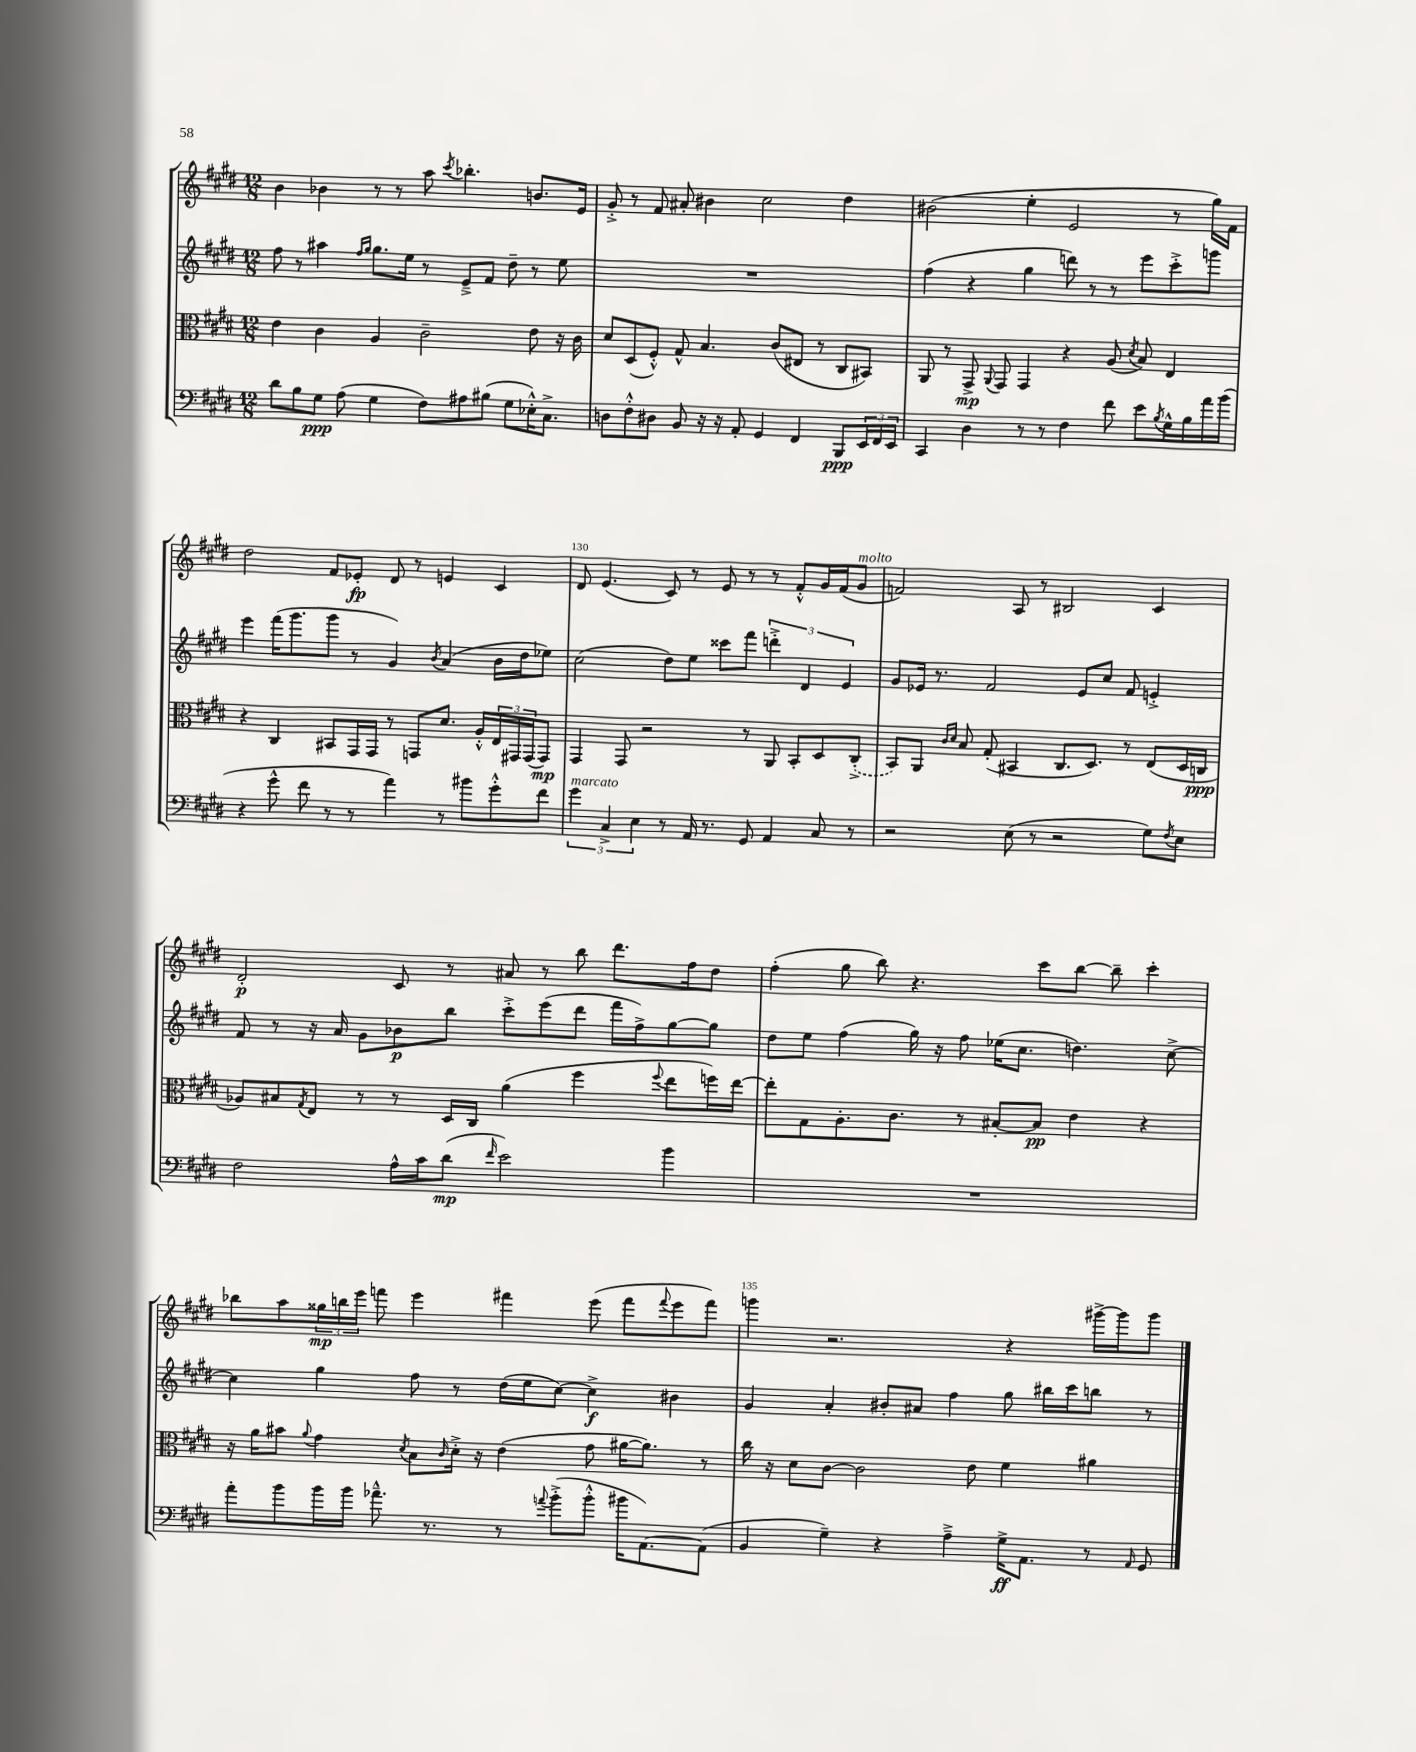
<<
\new StaffGroup <<
\new Staff = "s0" {
    \clef treble \key e \major \numericTimeSignature \time 12/8
    b'4 bes'4 r8 r8 a''8 \acciaccatura { cis'''8 } bes''4.-. b'8. e'16 |
    gis'8-.-> r8 fis'8 ais'8-. bis'4 cis''2 dis''4 |
    bis'2( e''4-. e'2 r8 gis''16) fis'16 |
    dis''2 fis'8 ees'8-.\fp dis'8 r8 e'4 cis'4 |
    dis'8 e'4.( cis'8) r8 e'8 r8 r8 fis'8-.-^ gis'16 fis'16( gis'8^\markup { \italic "molto" } |
    f'2) a8 r8 bis2 cis'4 |
    dis'2-.\p cis'8 r8 ais'8 r8 b''8 dis'''8. fis''16 dis''8 |
    fis''4-.( gis''8 b''8) r4. cis'''8 b''8~ b''8-- cis'''4-. |
    bes''8 a''8 \tuplet 3/2 { gisis''16\mp b''16 e'''16 } f'''8 e'''4 fis'''4 e'''8( fis'''8 \appoggiatura { fis'''8 } e'''8 fis'''8) |
    g'''4 r2. r4 gis'''16~-> gis'''16 gis'''8 \bar "|." |
}
\new Staff = "s1" {
    \clef treble \key e \major \numericTimeSignature \time 12/8
    fis''8 r8 ais''4 \grace { fis''16 gis''16 } gis''8. e''16 r8 e'8---> fis'8 dis''8-- r8 e''8 |
    R1. |
    fis''4( r4 gis''4 d'''8) r8 r8 e'''8 cis'''8-.-> g'''8 |
    e'''4 fis'''16( gis'''8. gis'''8 r8 gis'4) \acciaccatura { b'8 } a'4( b'16 dis''16 ees''8) |
    cis''2( dis''8) e''8 cisis'''8 fis'''8 \tuplet 3/2 { d'''4-.-> dis'4 e'4 } |
    gis'8 ees'16 r8. fis'2 ees'8 cis''8 fis'8 e'4-.-> |
    fis'8 r8 r16 a'16 gis'8 bes'8\p b''8 cis'''8-.-> e'''8( dis'''8 fis'''16 fis''16->) gis''8~ gis''8 |
    dis''8 e''8 fis''4( gis''16) r16 fis''8 ees''16( cis''8. d''4.) cis''8~-> |
    cis''4 gis''4 fis''8 r8 dis''16( e''16 cis''8~) cis''4->\f bis'4 |
    gis'4 a'4-. bis'8-. ais'8 fis''4 gis''8 bis''16 cis'''16 b''8 r8 \bar "|." |
}
\new Staff = "s2" {
    \clef alto \key e \major \numericTimeSignature \time 12/8
    e'4 cis'4 a4 cis'2-- e'8 r16 cis'16 |
    dis'8 dis8( fis8-.-^) gis8-^ b4. cis'8( eis8 r8 cis8 bis,8) |
    a,8 r8 gis,8->\mp \appoggiatura { a,8 } gis,8 gis,4 r4 a8( \acciaccatura { dis'8 } b8) e4 |
    r4 cis4 bis,8 gis,16 gis,16 r8 g,8 dis'8. a16-.-^ \tuplet 3/2 { e16 gis,16 gis,16( } gis,8\mp) |
    gis,4 gis,8 r2 r8 a,8 b,8-. dis8 \once \slurDashed cis8-.->( |
    b,8) a,8 \grace { cis'16 dis'16 } b8 gis8-.( bis,4 cis8. dis8.) r8 e8( dis16 c16\ppp |
    aes8) bis8 \acciaccatura { gis8 } e8 r8 r8 dis16 cis16 a'4( fis''4 \appoggiatura { fis''8 } e''8 f''16) e''16~ |
    e''8-. gis8 a8.-. cis'8. r8 bis8~-. bis8\pp e'4 r4 |
    r16 a'16 bis'8 \appoggiatura { a'8 } gis'4 \acciaccatura { dis'8 } b8 \grace { cis'16 } dis'16-.-> r16 e'4( gis'8 ais'16~ ais'8.) r8 |
    cis''16 r16 dis'8 cis'8~ cis'2 e'8 fis'4 ais'4 \bar "|." |
}
\new Staff = "s3" {
    \clef bass \key e \major \numericTimeSignature \time 12/8
    dis'8 b8 gis8\ppp a8( gis4 fis8) ais8 bis8( gis8 ees16-.-^) cis8.-> |
    d8 fis8-.-^ dis8 b,8 r16 r16 a,8-. gis,4 fis,4 b,,8\ppp \tuplet 3/2 { e,16 fis,16 e,16 } |
    cis,4 dis4 r8 r8 fis4 fis'8 e'8 \acciaccatura { b8 } gis16-^ b16 a'16 b'16( |
    r4 gis'8-^ fis'8 r8 r8 a'4) r8 bis'8 gis'8-.-^ fis'8 |
    \tuplet 3/2 { gis'4^\markup { \italic "marcato" } cis4-> e4 } r8 a,16 r8. gis,8 a,4 cis8 r8 |
    r2 e8( r8 r2 gis8) \acciaccatura { fis8 } e8 |
    fis2 a16-^ cis'16 dis'8\mp( \grace { fis'16 } e'2) b'4 |
    R1. |
    a'8-. b'8 b'16 b'16 aes'8.---^ r8. r8 \appoggiatura { a'8 } b'8-.->( b'8-.-^ bis'16 a,8.~) a,8( |
    b,4 gis4--) r4 a4---> gis16->\ff a,8. r8 \grace { a,16 } gis,8 \bar "|." |
}
>>
>>
\layout { \context { \Score currentBarNumber = #126 \override BarNumber.break-visibility = ##(#f #t #t) barNumberVisibility = #(every-nth-bar-number-visible 5) } }
